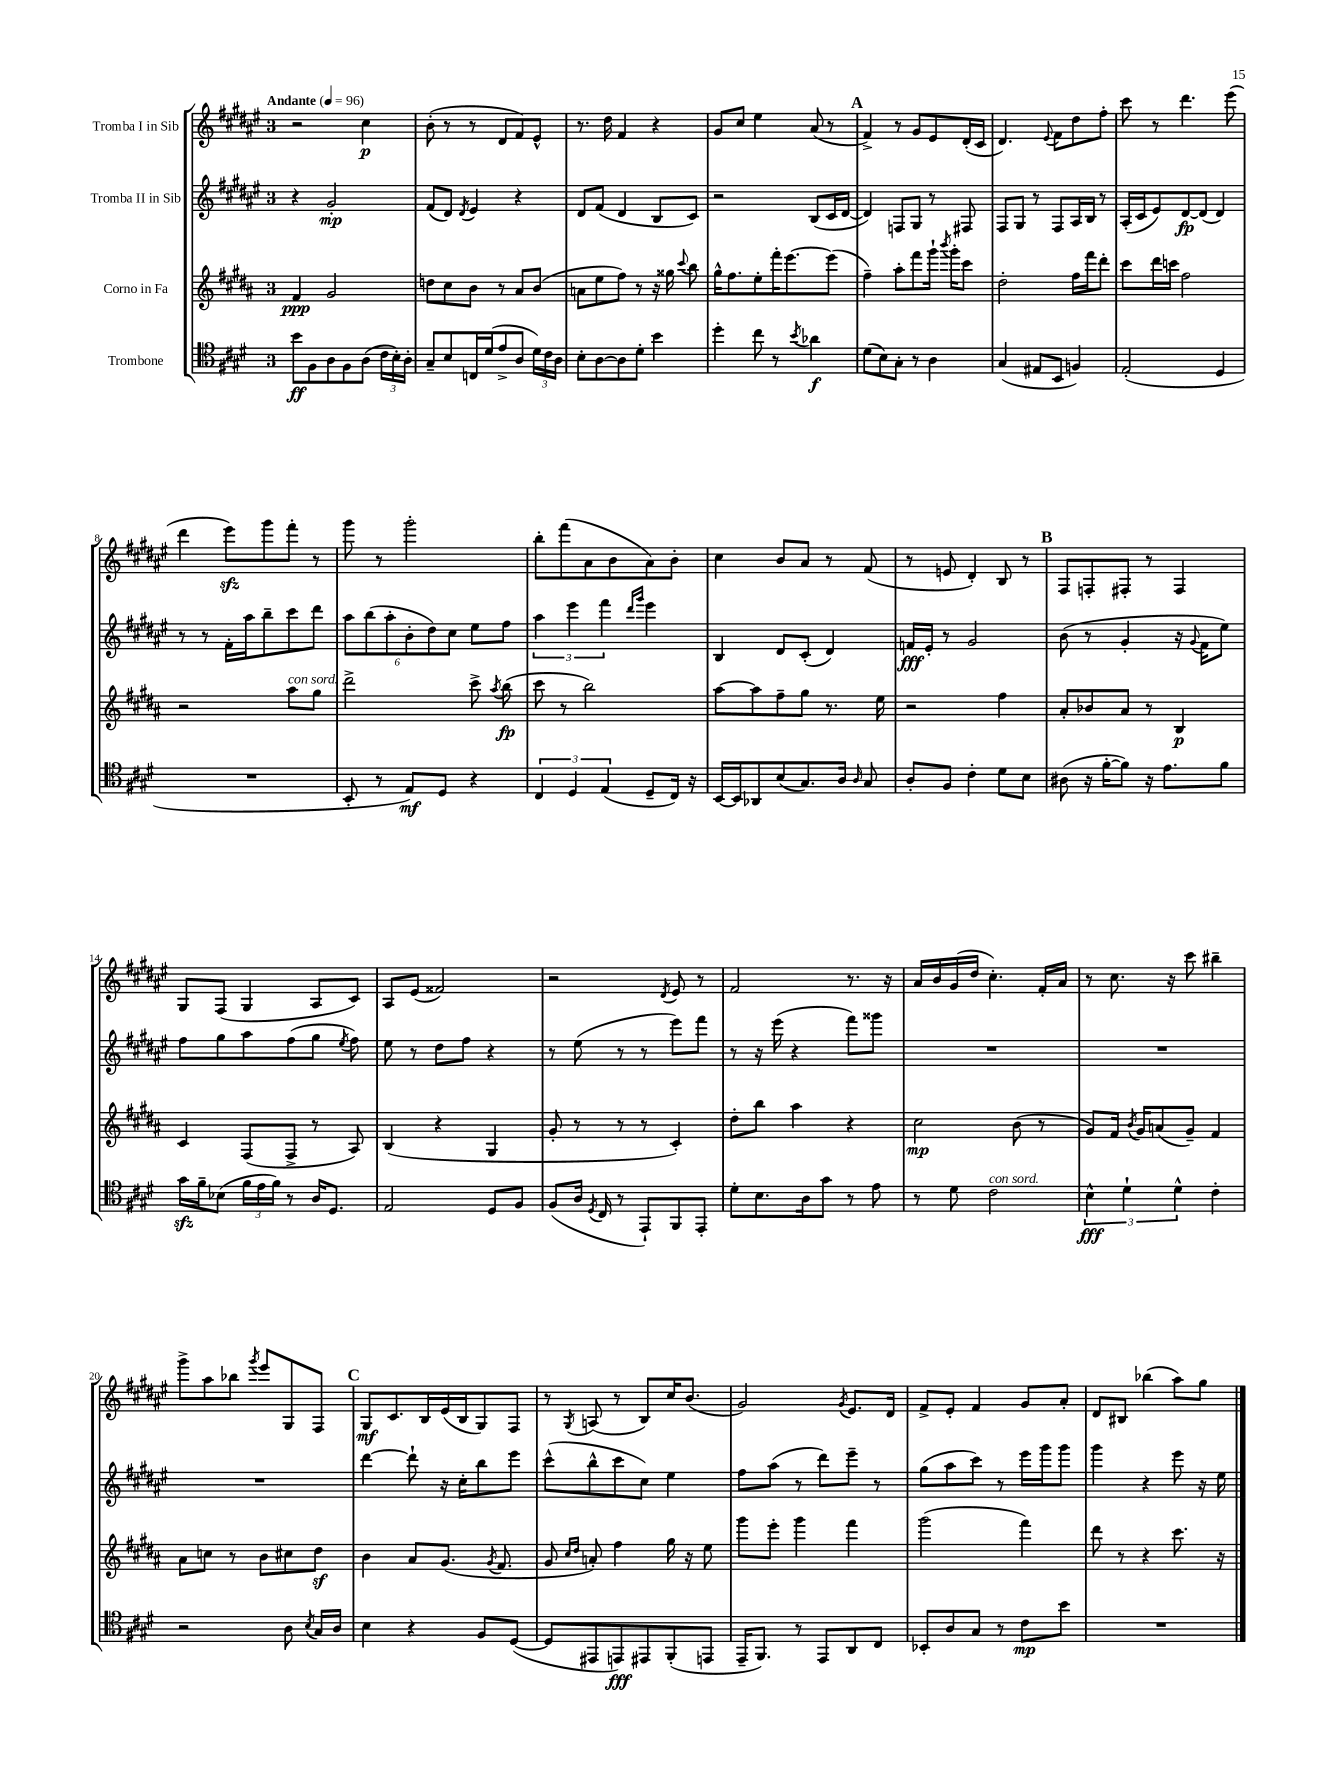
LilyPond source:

<<
\new StaffGroup <<
\new Staff = "s0" \with { instrumentName = "Tromba I in Sib" } {
    \clef treble \key fis \major \once \override Staff.TimeSignature.style = #'single-digit \time 3/4 \tempo "Andante" 4 = 96
    \autoBeamOff r2 cis''4\p |
    b'8-.( r8 r8 dis'8[ fis'8) eis'8]-^ |
    r8. dis''16 fis'4 r4 |
    gis'8[ cis''8] eis''4 ais'8( r8 |
    \mark \markup { \bold "A" } fis'4->) r8 gis'8[ eis'8 dis'16-.( cis'16] |
    dis'4.) \appoggiatura { eis'8 } fis'8[ dis''8 fis''8]-. |
    cis'''8 r8 dis'''4. eis'''8( |
    dis'''4 eis'''8[\sfz) gis'''8 fis'''8]-. r8 |
    gis'''8 r8 gis'''2-. |
    b''8[-. fis'''8( ais'8 b'8 ais'8) b'8]-. |
    cis''4 b'8[ ais'8] r8 fis'8( |
    r8 e'8 dis'4-.) b8 r8 |
    \mark \markup { \bold "B" } fis8[ f8-. fis8]-. r8 fis4 |
    gis8[ fis8]( gis4 ais8[ cis'8]) |
    ais8[ eis'8]( fisis'2) |
    r2 \acciaccatura { dis'8 } eis'8 r8 |
    fis'2 r8. r16 |
    ais'16[ b'16 gis'16( dis''16] cis''4.-.) fis'16[-. ais'16] |
    r8 cis''8. r16 cis'''8 bis''4-- |
    gis'''8[-> ais''8 bes''8] \acciaccatura { gis'''8 } eis'''8[ gis8 fis8] |
    \mark \markup { \bold "C" } gis8[\mf cis'8. b16 eis'16( b16 gis8) fis8] |
    r8 \acciaccatura { gis8 } a8( r8 b8[) cis''16 b'8.]( |
    gis'2) \acciaccatura { gis'8 } eis'8.[ dis'16] |
    fis'8[-> eis'8]-. fis'4 gis'8[ ais'8]-. |
    dis'8[ bis8] bes''4( ais''8[) gis''8] \bar "|." |
}
\new Staff = "s1" \with { instrumentName = "Tromba II in Sib" } {
    \clef treble \key fis \major \once \override Staff.TimeSignature.style = #'single-digit \time 3/4
    \autoBeamOff r4 gis'2-.\mp |
    fis'8[( dis'8]) \acciaccatura { dis'8 } eis'4 r4 |
    dis'8[ fis'8]( dis'4 b8[ cis'8]) |
    r2 b8[( cis'16 dis'16]~ |
    \mark \markup { \bold "A" } dis'4) f8[ gis8] r8 fis8 |
    fis8[ gis8] r8 fis8[ ais16 b16] r8 |
    ais16[-.( cis'16 eis'8) dis'8~\fp dis'8]( dis'4) |
    r8 r8 fis'16[-. ais''16 b''8-- cis'''8 dis'''8] |
    \tuplet 6/4 { ais''8[ b''8( ais''8-. b'8-. dis''8) cis''8] } eis''8[ fis''8] |
    \tuplet 3/2 { ais''4 eis'''4 fis'''4 } \grace { dis'''16[ gis'''16] } eis'''4 |
    b4 dis'8[ cis'8]-.( dis'4) |
    f'16[\fff eis'16]-. r8 gis'2 |
    \mark \markup { \bold "B" } b'8( r8 gis'4-. r16 \appoggiatura { gis'8 } fis'16[ eis''8]) |
    fis''8[ gis''8 ais''8 fis''8( gis''8] \acciaccatura { eis''8 } fis''8) |
    eis''8 r8 dis''8[ fis''8] r4 |
    r8 eis''8( r8 r8 eis'''8[) fis'''8] |
    r8 r16 eis'''16( r4 fis'''8[) gisis'''8] |
    R2. |
    R2. |
    R2. |
    \mark \markup { \bold "C" } dis'''4~ dis'''8-! r16 cis''16[-. b''8 eis'''8] |
    cis'''8[-^( b''8-^ cis'''8 cis''8]) eis''4 |
    fis''8[ ais''8]( r8 dis'''8[) eis'''8]-- r8 |
    gis''8[( ais''8 cis'''8]) r8 eis'''16[ gis'''16 gis'''8] |
    gis'''4 r4 eis'''8 r16 eis''16 \bar "|." |
}
\new Staff = "s2" \with { instrumentName = "Corno in Fa" } {
    \clef treble \key b \major \once \override Staff.TimeSignature.style = #'single-digit \time 3/4
    \autoBeamOff fis'4\ppp gis'2 |
    d''8[ cis''8 b'8] r8 ais'8[ b'8]( |
    a'8[ e''8 fis''8]) r8 r16 gisis''16 \appoggiatura { cis'''8 } b''8 |
    gis''16[-^ fis''8. e''8-. fis'''16-. e'''8.~ e'''8]( |
    \mark \markup { \bold "A" } fis''4--) ais''8[-. fis'''8 gis'''16]-! \acciaccatura { b'''8 } gis'''16[-. cis'''8] |
    dis''2-. fis''16[ fis'''16 dis'''8]-. |
    cis'''8[ dis'''16 c'''16] fis''2 |
    r2 ais''8[^\markup { \italic "con sord." } gis''8] |
    dis'''2-> cis'''8-> \acciaccatura { ais''8 } b''8\fp( |
    cis'''8 r8 b''2) |
    ais''8[~ ais''8 fis''8-- gis''8] r8. e''16 |
    r2 fis''4 |
    \mark \markup { \bold "B" } ais'8[-. bes'8 ais'8] r8 b4\p |
    cis'4 fis8[( fis8]-> r8 ais8) |
    b4( r4 gis4 |
    gis'8-. r8 r8 r8 cis'4-.) |
    dis''8[-. b''8] ais''4 r4 |
    cis''2\mp b'8( r8 |
    gis'8[) fis'16] \acciaccatura { b'8 } gis'16[ a'8( gis'8]--) fis'4 |
    ais'8[ c''8] r8 b'8[ cis''8 dis''8]\sf |
    \mark \markup { \bold "C" } b'4 ais'8[ gis'8.]( \acciaccatura { gis'8 } fis'8. |
    gis'8 \grace { cis''16[ dis''16] } a'8-.) fis''4 gis''16 r16 e''8 |
    gis'''8[ e'''8]-. gis'''4 fis'''4 |
    gis'''2( fis'''4) |
    dis'''8 r8 r4 cis'''8. r16 \bar "|." |
}
\new Staff = "s3" \with { instrumentName = "Trombone" } {
    \clef tenor \key e \major \once \override Staff.TimeSignature.style = #'single-digit \time 3/4
    \autoBeamOff b'8[\ff fis8 a8 fis8 a8]( \tuplet 3/2 { cis'16[ b16-.) a16]-. } |
    gis8[-- b8 c16 dis'16( e'8-> a8] \tuplet 3/2 { dis'16[) cis'16 a16] } |
    b8[-. a8~ a8 dis'8]-. b'4 |
    dis''4-. cis''8 r8 \acciaccatura { b'8 } aes'4\f |
    \mark \markup { \bold "A" } dis'8[( b8) gis8]-. r8 a4 |
    gis4( eis8[ b,8] f4) |
    e2-.( dis4 |
    R2. |
    b,8-. r8 e8[\mf) dis8] r4 |
    \tuplet 3/2 { cis4 dis4 e4( } dis8[-- cis16]) r16 |
    b,16[~ b,16 aes,8 b8( gis8.) a16] \grace { a16 } gis8 |
    a8[-. fis8] cis'4-. dis'8[ b8] |
    \mark \markup { \bold "B" } ais8( r16 fis'16[~-. fis'8]) r16 e'8.[ fis'8] |
    gis'16[\sfz fis'16-- bes8]( \tuplet 3/2 { fis'16[ e'16 fis'16]) } r8 a16[ dis8.] |
    e2 dis8[ fis8] |
    fis8[( a16] \acciaccatura { dis8 } cis16 r8 e,8[-!) fis,8 e,8]-. |
    dis'8[-. b8. a16 gis'8] r8 e'8 |
    r8 dis'8 cis'2^\markup { \italic "con sord." } |
    \tuplet 3/2 { b4-^\fff dis'4-! dis'4-^ } cis'4-. |
    r2 a8 \acciaccatura { b8 } gis16[ a16] |
    \mark \markup { \bold "C" } b4 r4 fis8[ dis8]~( |
    dis8[ eis,8 e,8\fff) eis,8 fis,8-.( e,8] |
    e,16[-- fis,8.]) r8 e,8[ a,8 cis8] |
    bes,8[-. a8 gis8] r8 cis'8[\mp b'8] |
    R2. \bar "|." |
}
>>
>>
